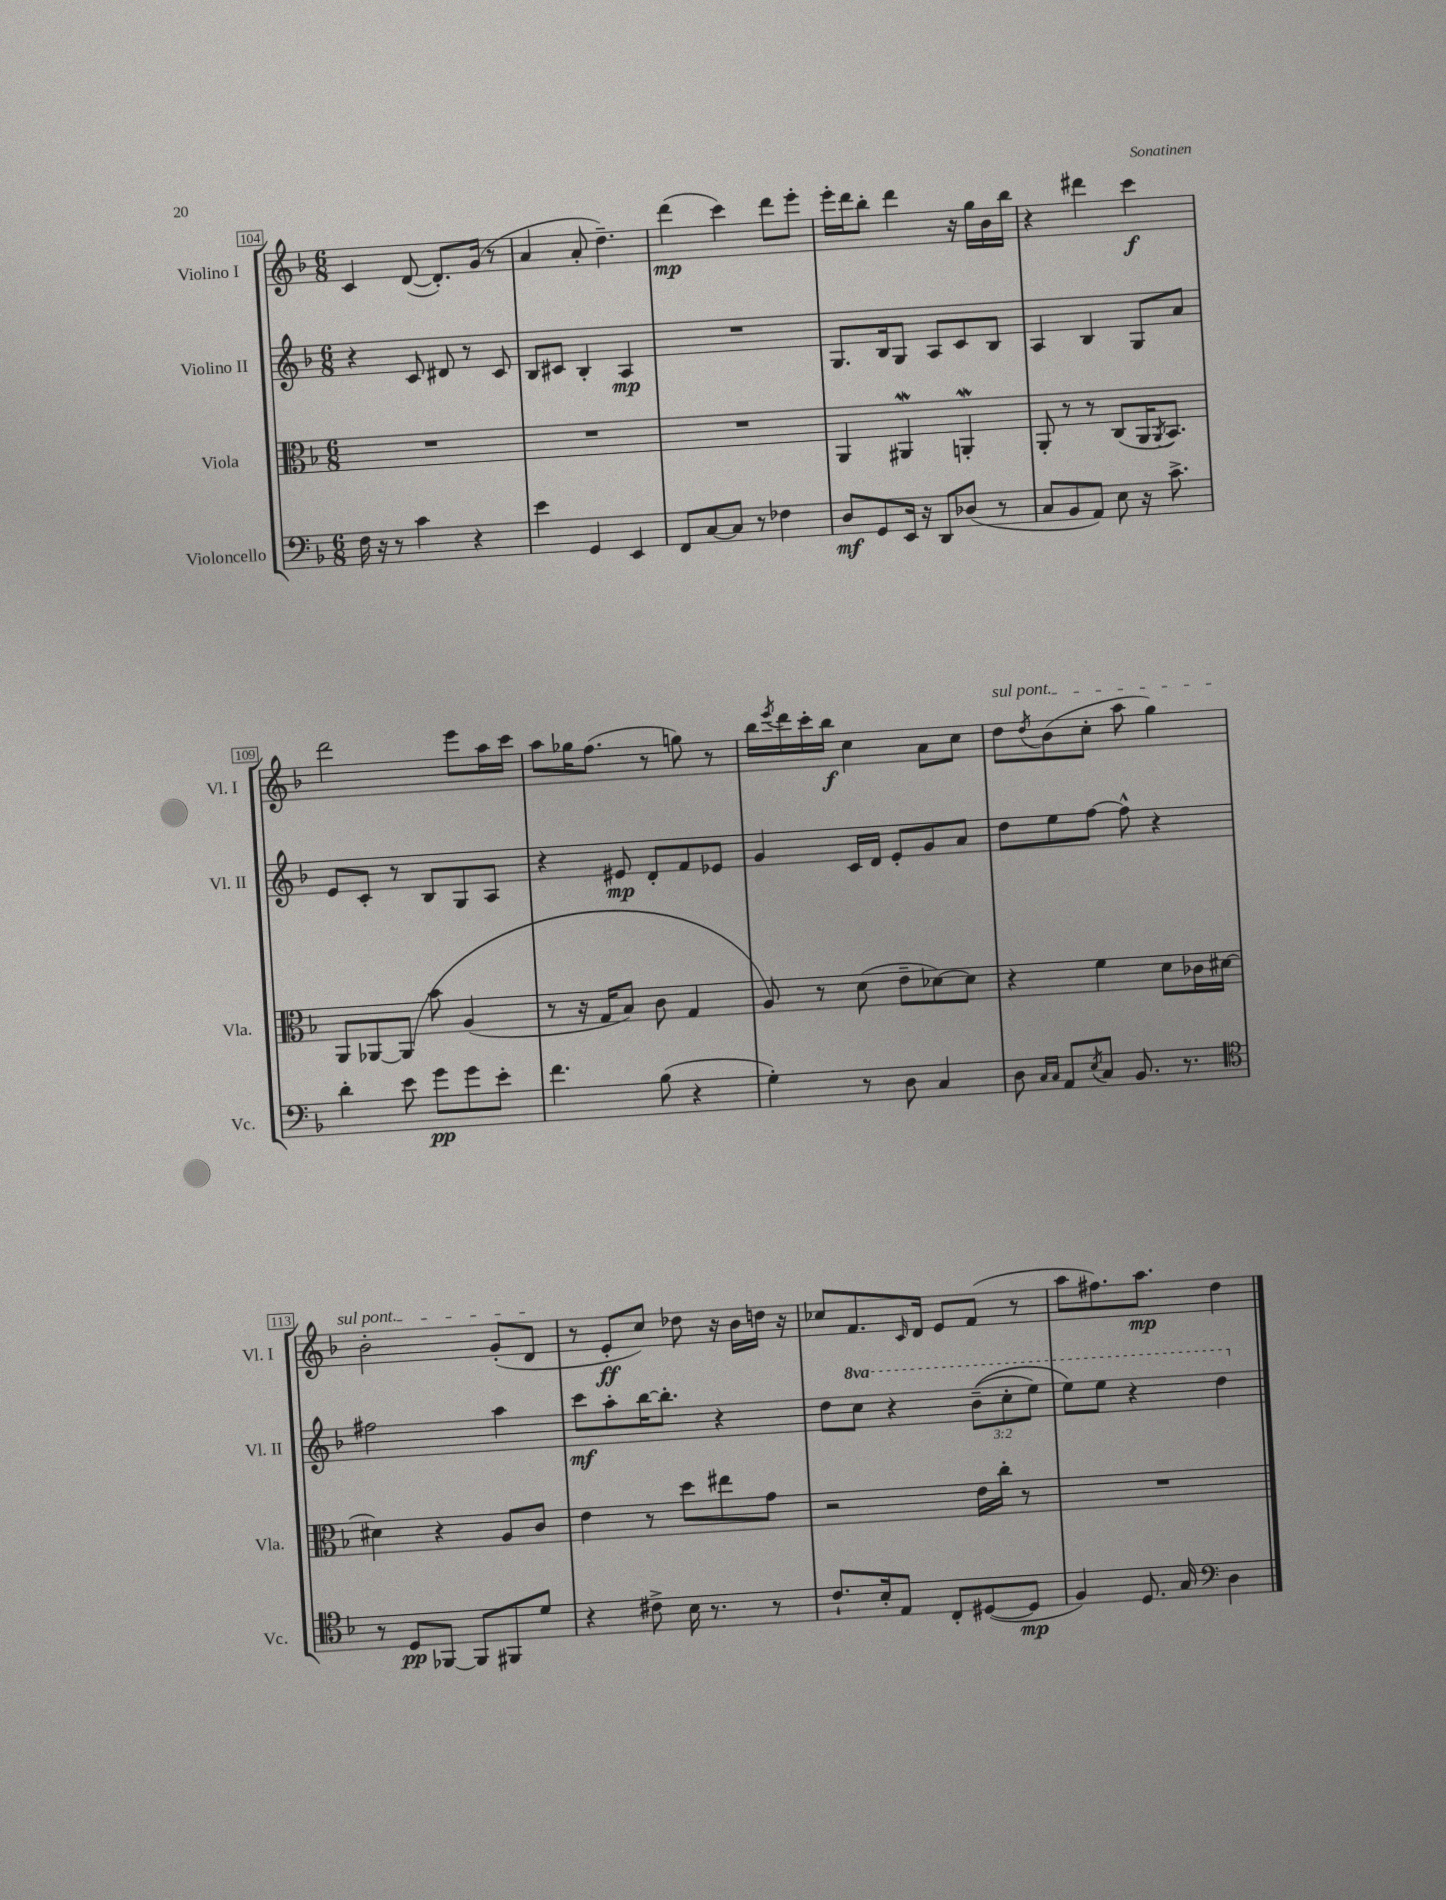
<<
\new StaffGroup <<
\new Staff = "s0" \with { instrumentName = "Violino I" shortInstrumentName = "Vl. I" } {
    \clef treble \key f \major \numericTimeSignature \time 6/8
    c'4 d'8~( d'8.-.) g'16( r8 |
    a'4 a'8-. d''4.--) |
    d'''4\mp( c'''4) d'''8 e'''8-. |
    e'''16-. d'''16 bes''8-. d'''4 r16 g''16 bes'16 bes''16 |
    r4 dis'''4 c'''4\f |
    d'''2 e'''8 a''16 c'''16 |
    a''8 ges''16 f''8.( r8 g''8) r8 |
    bes''16 \acciaccatura { e'''8 } d'''16 c'''16-. bes''16\f c''4 a'8 c''8 |
    \once \override TextSpanner.bound-details.left.text = \markup { \italic "sul pont." } d''8\startTextSpan \acciaccatura { d''8 } bes'8( c''8-. a''8 g''4) |
    bes'2-. g'8-.( d'8\stopTextSpan |
    r8 e'8-.\ff c''8) des''8 r16 bes'16 d''16 r16 |
    ces''8 f'8. \grace { c'16 } d'16 e'8 f'8( r8 |
    a''8 fis''8.) a''8.\mp d''4 \bar "|." |
}
\new Staff = "s1" \with { instrumentName = "Violino II" shortInstrumentName = "Vl. II" } {
    \clef treble \key f \major \numericTimeSignature \time 6/8 \override Staff.TupletNumber.text = #tuplet-number::calc-fraction-text \set Staff.ottavationMarkups = #ottavation-simple-ordinals
    r4 c'8 dis'8 r8 c'8 |
    bes8 cis'8 bes4-. a4\mp |
    R2. |
    g8. bes16 g8 a8 c'8 bes8 |
    a4 bes4 g8 a'8 |
    e'8 c'8-. r8 bes8 g8 a8 |
    r4 eis'8\mp d'8-. f'8 ees'8 |
    g'4 c'16 d'16 e'8-. g'8 a'8 |
    d''8 e''8 f''8~ f''8-^ r4 |
    fis''2 a''4 |
    c'''8\mf a''8-. bes''16~ bes''8.-. r4 |
    d''8 \ottava #1 c'''8 r4 \tuplet 3/2 { bes''8--(\( c'''8-. e'''8) } |
    e'''8\) e'''8 r4 d'''4 \ottava #0 \bar "|." |
}
\new Staff = "s2" \with { instrumentName = "Viola" shortInstrumentName = "Vla." } {
    \clef alto \key f \major \numericTimeSignature \time 6/8
    R2. |
    R2. |
    R2. |
    a,4 ais,4\mordent a,4-.\mordent |
    a,8-. r8 r8 c8( a,16 \acciaccatura { a,8 } bes,8.) |
    a,8 aes,8~ aes,8\( bes'8 a4( |
    r8 r16 g16 bes8) c'8 g4 |
    a8\) r8 d'8( e'8-- des'8~) des'8 |
    r4 f'4 d'8 ces'16 dis'16~ |
    dis'4 r4 a8 c'8 |
    e'4 r8 d''8 eis''8 g'8 |
    r2 e'16 c''16-. r8 |
    R2. \bar "|." |
}
\new Staff = "s3" \with { instrumentName = "Violoncello" shortInstrumentName = "Vc." } {
    \clef bass \key f \major \numericTimeSignature \time 6/8
    f16 r16 r8 c'4 r4 |
    e'4 g,4 e,4 |
    f,8 c8~ c8 r8 fes4 |
    d8\mf g,8 e,16 r16 d,8 des8( r8 |
    c8 bes,8 a,8) e8 r16 c'8.-> |
    d'4-. e'8 g'8\pp g'8 e'8-. |
    f'4. bes8( r4 |
    g4-.) r8 d8 c4 |
    d8 \grace { c16 c16 } a,8 \acciaccatura { e8 } c8 bes,8. r8. |
    \clef tenor r8 d8\pp fes,8~ fes,8 fis,8 d'8 |
    r4 cis'8-> bes16 r8. r8 |
    c'8.-! bes16-. e8 c8-. dis8~( dis8\mp |
    f4) d8. g16 \clef bass d4 \bar "|." |
}
>>
>>
\layout { \context { \Score currentBarNumber = #104 \override BarNumber.stencil = #(make-stencil-boxer 0.1 0.3 ly:text-interface::print) } }
